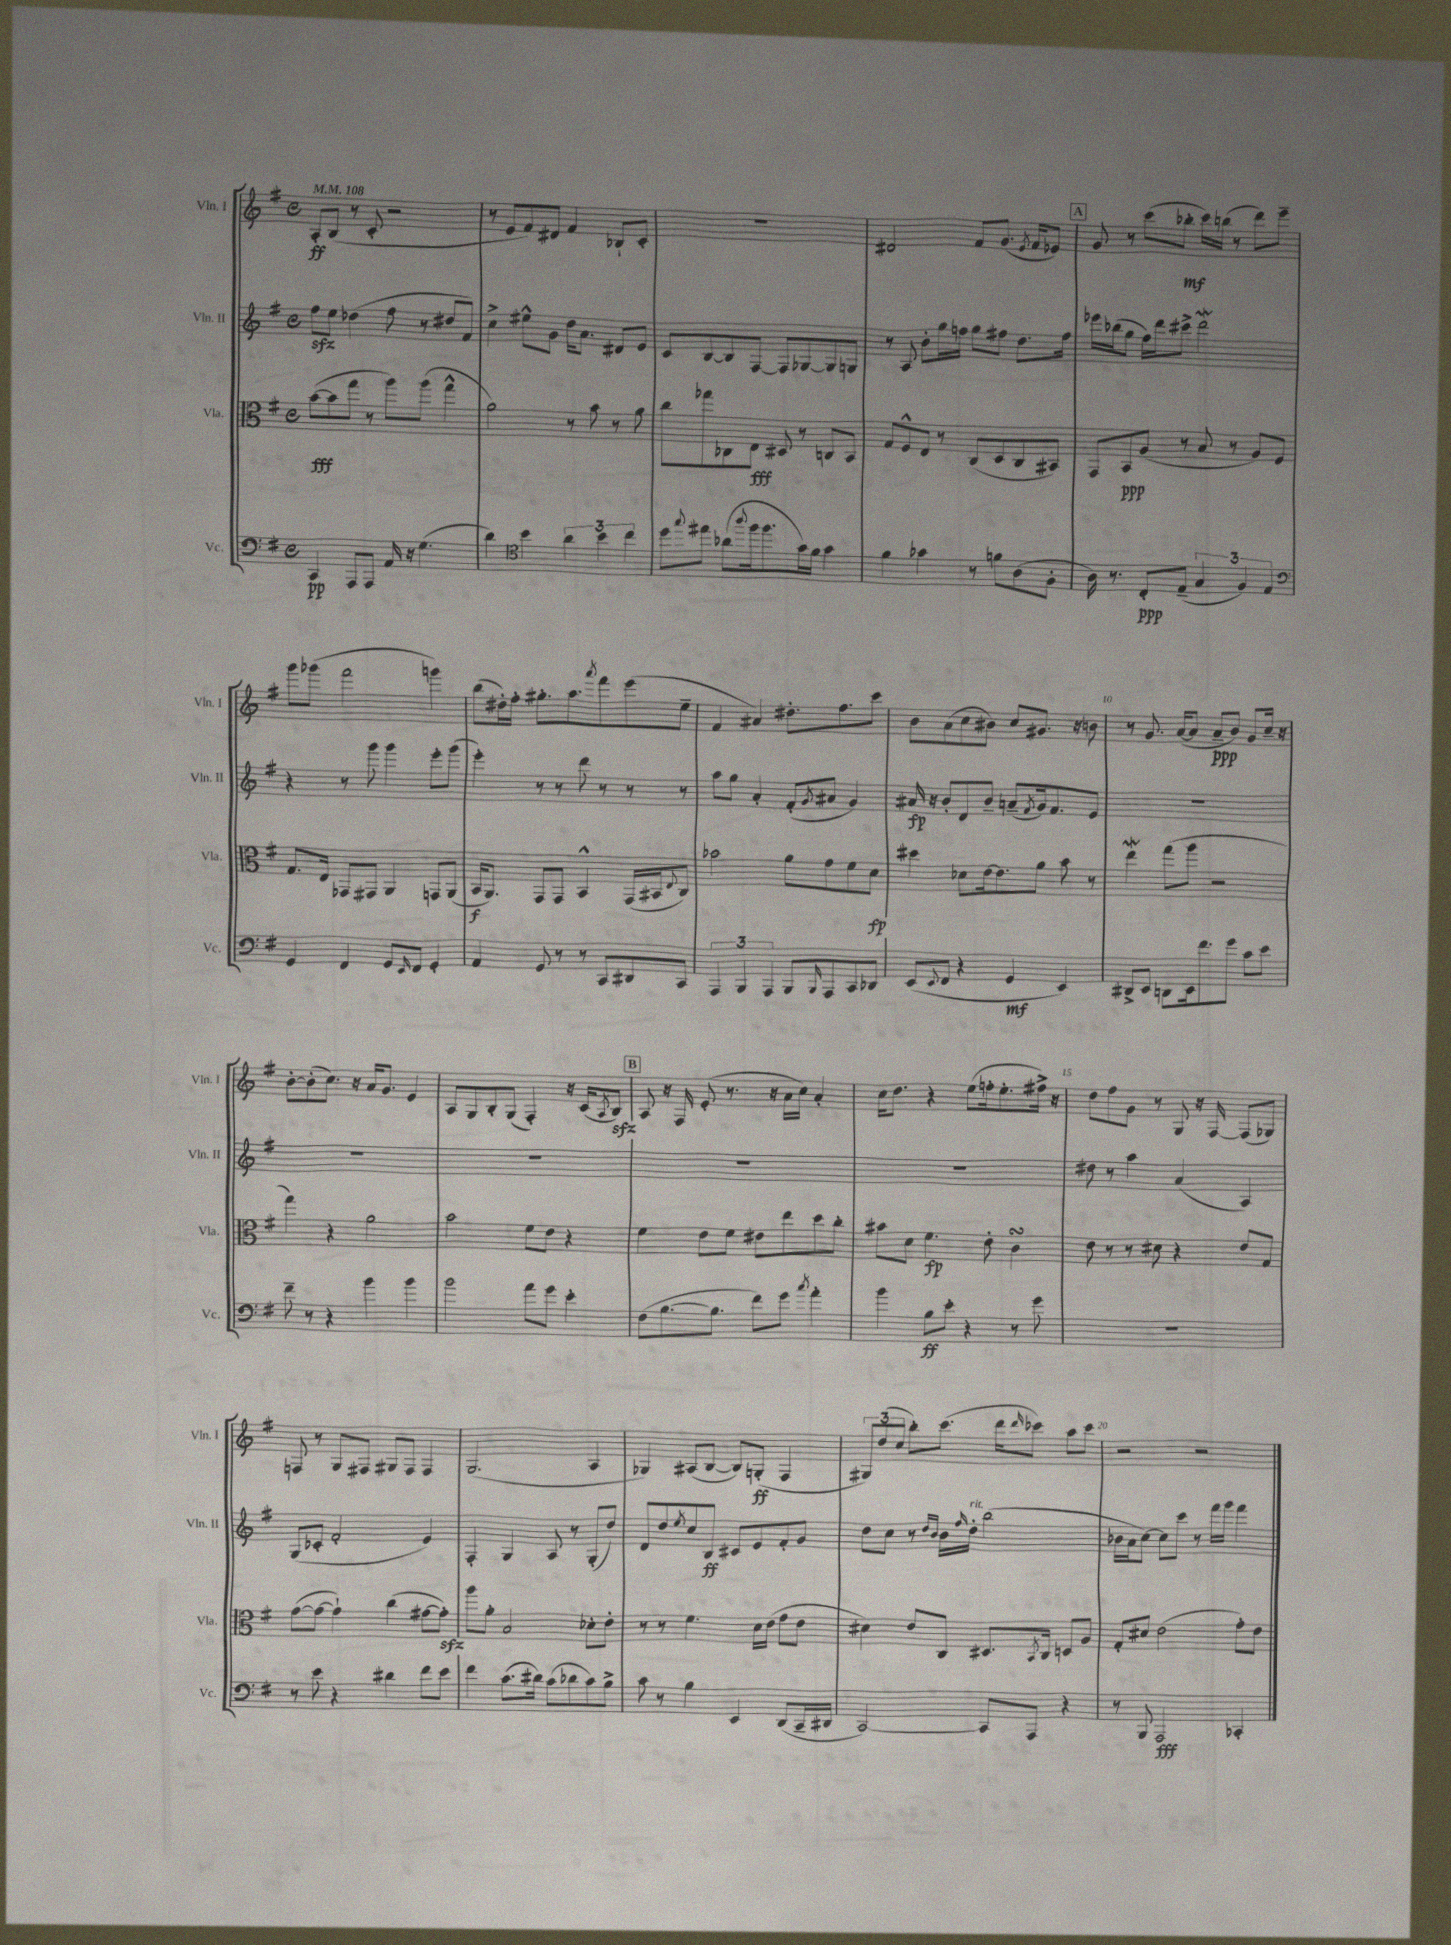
<<
\new StaffGroup <<
\new Staff = "s0" \with { instrumentName = "Vln. I" shortInstrumentName = "Vln. I" } {
    \clef treble \key g \major \defaultTimeSignature \time 4/4 \tempo 4 = 108
    a8-.\ff b8( r8 c'8-. r2 |
    r8 e'8 fis'8) dis'8 fis'4 bes8-! c'8-. |
    R1 |
    dis'2 fis'8 g'8.( \acciaccatura { e'8 } fis'16 ees'8) |
    \mark \markup { \box "A" } g'8 r8 c'''8( bes''8-.\mf c'''16) b''16( r8 d'''8) e'''8-- |
    g'''8 ges'''8( fis'''2 g'''4) |
    b''8( dis''16-.) fis''16-. gis''8.-. a''8. \acciaccatura { a'''8 } fis'''8 e'''8( e''8-- |
    fis'4 ais'4) dis''8.-. fis''8. c'''8 |
    b'8 a'8( c''8 bis'8) c''8 gis'8. r16 b'8 |
    r8 g'8. a'16~( a'8 a'8--\ppp b'8) g'8 c''16-- r16 |
    b'8~-. b'8-.( c''8.) r16 a'16 g'8. e'4 |
    a8 g8 b8-. g8( fis4-.) r16 c'16( \acciaccatura { a8 } b8\sfz) |
    \mark \markup { \box "B" } a8 r16 fis16 e'8-.( r8. r16 a'16 c''16) a'4-. |
    c''16 d''8. r4 e''8( f''16-. e''8.-. fis''16->) r16 |
    d''8 fis''8 g'8 r8 g8 r16 fis16~ fis8( ges8) |
    f8 r8 g8 fis8 gis8 fis8 fis4 |
    g2.( a4 |
    ges4) ais8( b8~ b8) g8-.\ff( fis4 |
    \tuplet 3/2 { gis8) d''8( c''8 } b''8-.) c'''8.( d'''16 \grace { d'''16 } ces'''8) a''8 ces'''8 |
    r2 r2 \bar "|." |
}
\new Staff = "s1" \with { instrumentName = "Vln. II" shortInstrumentName = "Vln. II" } {
    \clef treble \key g \major \defaultTimeSignature \time 4/4
    fis''8\sfz e''8 des''4( fis''8 r8 dis''8 fis'8) |
    c''4-> eis''8-^ g'8 d''16 a'8. dis'8 e'8 |
    c'8 b8~ b8 fis8~ fis8 ges8~ ges8 g8 |
    r8 a8 b'8-. g''16 f''16 g''8 fis''8 d''8. fis''16 |
    \mark \markup { \box "A" } ees'''16 bes''16( g''8 fis''16) d'''16 cis'''8-> d'''2\mordent |
    r4 r8 g'''8 g'''4 e'''8-. g'''8( |
    e'''4-.) r8 r8 d'''8 r8 r8 r8 |
    a''8 g''8 a'4-. fis'8-.( \acciaccatura { g'8 } ais'8 g'4) |
    ais'16\fp r16 b'8-. d'8 b'8-- a'8--( \acciaccatura { fis'8 } g'16) fis'8. e'8 |
    R1 |
    R1 |
    R1 |
    \mark \markup { \box "B" } R1 |
    R1 |
    dis''8 r8 a''4 a'4( a4) |
    g8( ces'8-. fis'2-. e'4) |
    fis4-. g4 a8 r8 g8-.( d''8) |
    d'8 d''8 \acciaccatura { e''8 } c''8 b8\ff cis'8 e'8 fis'8-. g'8 |
    d''8 c''8 r8 \grace { d''16 b'16 } b'16 \grace { fis''16 } d''16-.^\markup { \italic "rit." } b''2( |
    bes'16 a'16 c''8~) c''8 c'''8 r8 fis'''16 g'''16 fis'''4 \bar "|." |
}
\new Staff = "s2" \with { instrumentName = "Vla." shortInstrumentName = "Vla." } {
    \clef alto \key g \major \defaultTimeSignature \time 4/4
    b'8~\fff( b'8 g''8 r8 a''8) a''8( g''4-^ |
    a'2) r8 b'8 r8 a'8 |
    c''8 ges''8 ces8 e8\fff dis8 r8 c8 b,8 |
    g8 fis8-^ e8 r8 c8( d8 c8 bis,8) |
    \mark \markup { \box "A" } g,8 b,8\ppp a8( r8 b8 r8 a8) fis8 |
    g8. e16 ges,8 gis,8 a,4 g,8 a,8( |
    b,16\f a,8.) g,8 g,8 b,4-^ g,16( bis,16 \appoggiatura { e8 } c8) |
    bes'2 a'8 g'8 fis'8 d'8\fp |
    dis''4 des'8 e'16~ e'8. a'8 b'8 r8 |
    e''4\mordent g''8( a''8 r2 |
    g''4) r4 a'2 |
    b'2 fis'8 e'8 r4 |
    \mark \markup { \box "B" } fis'4 e'8 fis'8 eis'8 e''8 d''8 c''8-. |
    bis'8 d'8 fis'4.\fp e'8-. c'4\turn |
    e'8 r8 r8 dis'8 r4 e'8 g8 |
    g'8~( g'8~ g'4-!) c''4( gis'8~ gis'8-.\sfz) |
    a''8 a'8-. b2 des'8-. e'8-. |
    r8 r8 fis'4. d'16 e'16( g'8 e'8 |
    dis'4) e'8 c8 dis8. \acciaccatura { b,8 } c16 d8 a8 |
    g8-. dis'8 e'2( g'8-.) e'8 \bar "|." |
}
\new Staff = "s3" \with { instrumentName = "Vc." shortInstrumentName = "Vc." } {
    \clef bass \key g \major \defaultTimeSignature \time 4/4
    c,4\pp a,,8 a,,8 a,16 r16 g4.( |
    d'4) \clef tenor b'4 \tuplet 3/2 { a'4 b'4 c''4 } |
    d''8 \appoggiatura { g''8 } eis''8 aes'8( \appoggiatura { a''8 } fis''16 fis''8. g'16) fis'16 g'4 |
    fis'4 ges'4 r8 f'8 a8( fis8-. |
    \mark \markup { \box "A" } a16) r8. c8-.\ppp e8--( \tuplet 3/2 { g4 fis4) e4 } |
    \clef bass g,4 fis,4 g,8 \grace { e,16 } fis,8 g,4-. |
    a,4 g,8 r8 r8 c,8 dis,8 c,8 |
    \tuplet 3/2 { a,,4 b,,4 a,,4 } b,,8 \grace { b,,16 } a,,8 c,8 des,8 |
    e,8( \appoggiatura { e,8 } fis,8 r4 g,4\mf e,4) |
    dis,8-> e,8 d,8 e,16 fis'8. g'8 c'8 e'8 |
    fis'8-- r8 r4 b'4 b'4 |
    b'2 a'8 g'8 e'4-. |
    \mark \markup { \box "B" } fis8( b8.~ b8. fis'8) g'8 \acciaccatura { c''8 } a'4-. |
    b'4 b8\ff e'8-. r4 r8 g'8 |
    R1 |
    r8 e'8 r4 dis'4 fis'8 e'8 |
    fis'4 c'8.( dis'16) c'8( des'8 c'8) b8-> |
    c'8 r8 b4 e,4 d,8( c,16-- dis,16 |
    c,2~) c,8 a,,8 r4 |
    r8 b,,8 a,,2\fff ces,4-. \bar "|." |
}
>>
>>
\layout { \context { \Score \override BarNumber.break-visibility = ##(#f #t #t) barNumberVisibility = #(every-nth-bar-number-visible 5) } }
